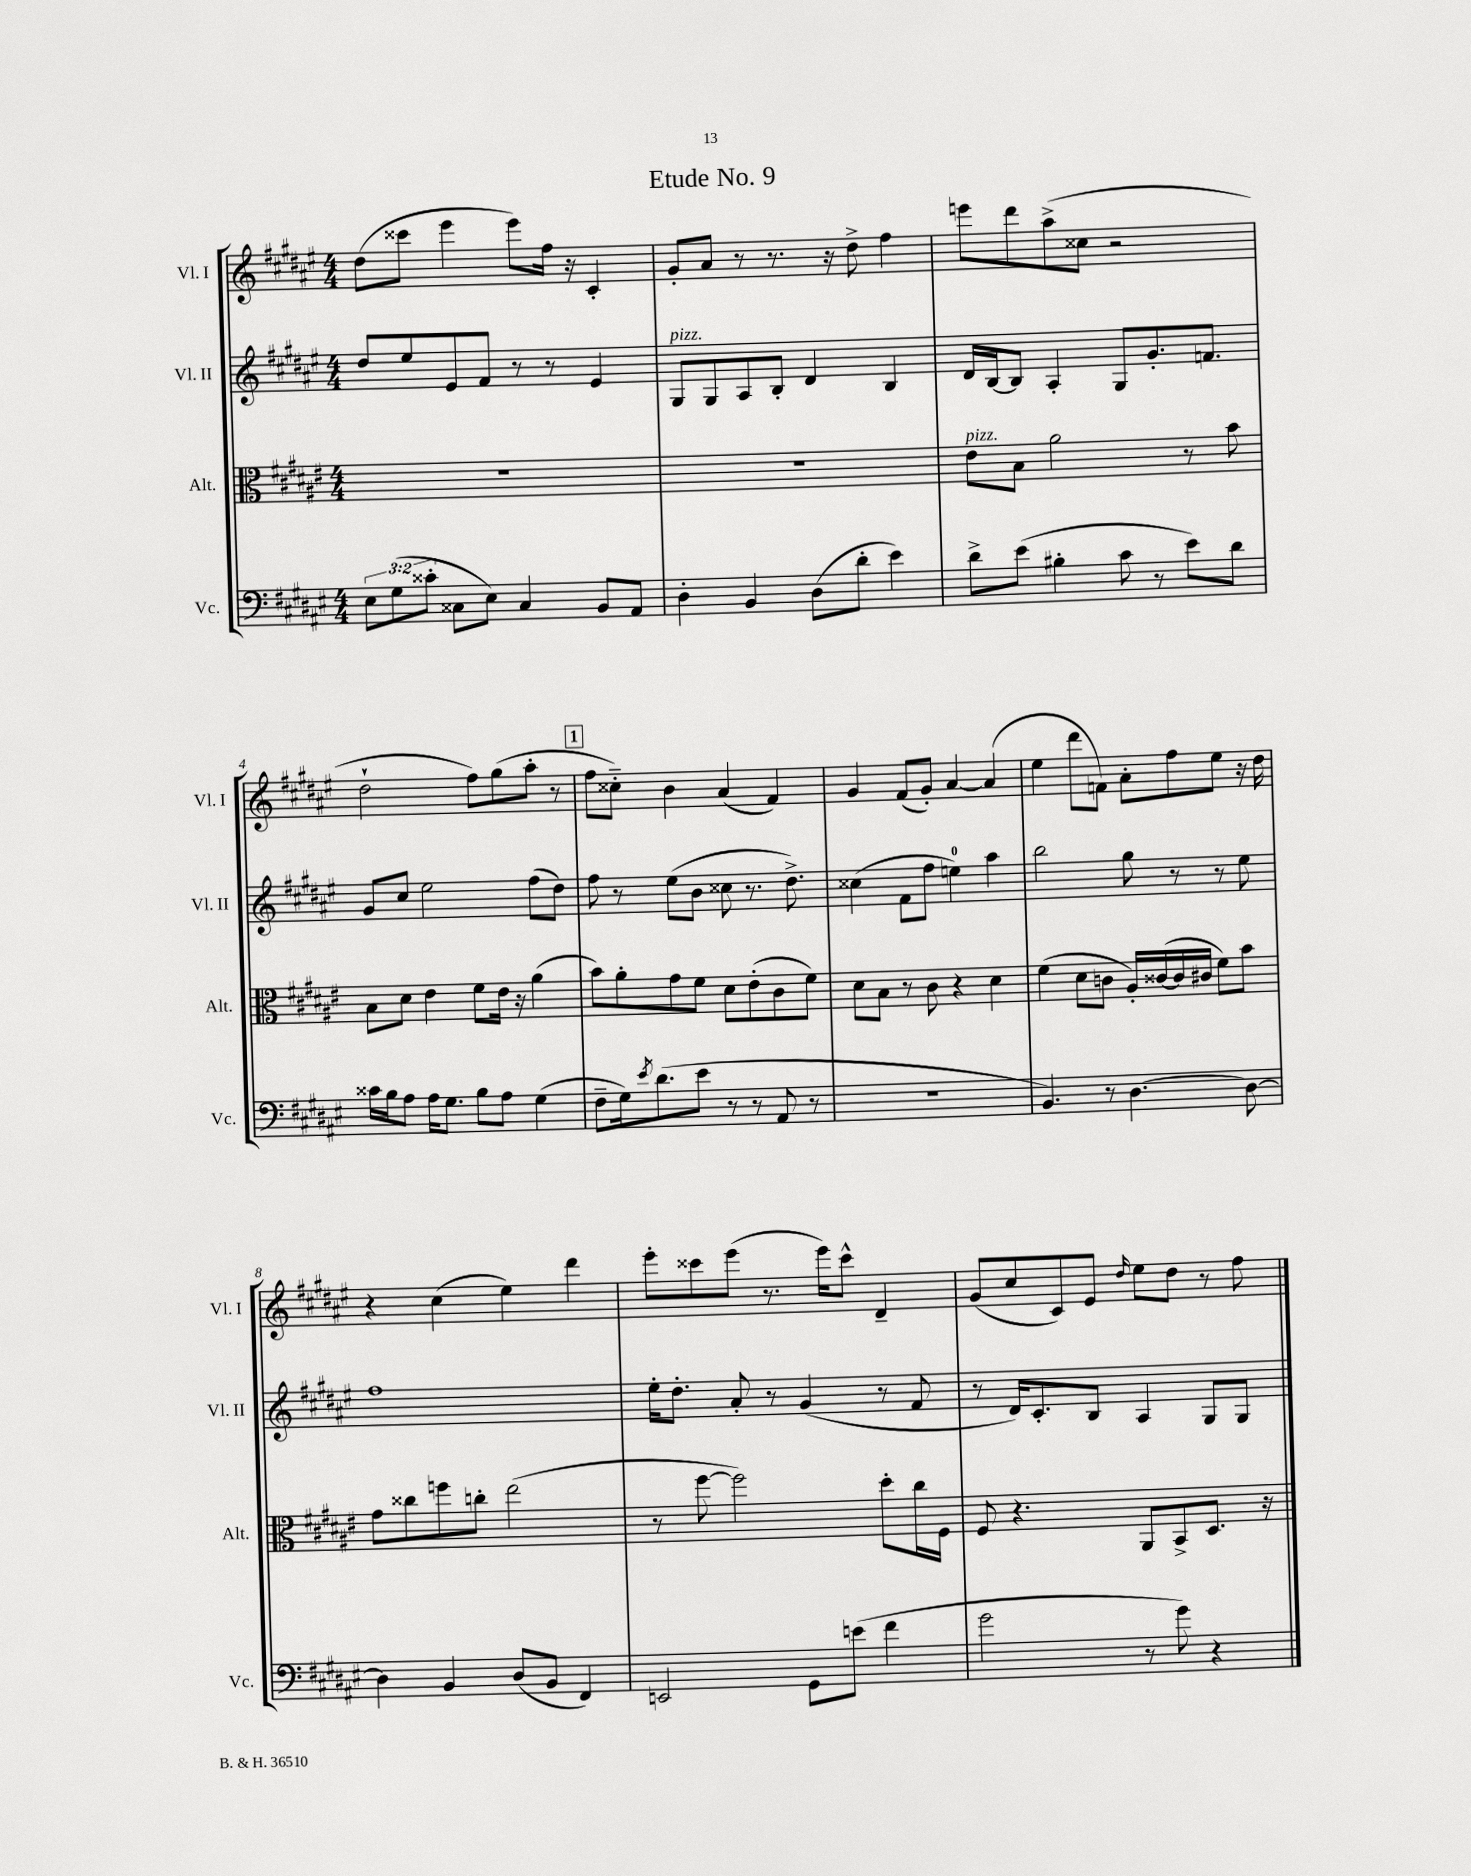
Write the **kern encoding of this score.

**kern	**kern	**kern	**kern
*staff4	*staff3	*staff2	*staff1
*clefF4	*clefC3	*clefG2	*clefG2
*k[f#c#g#d#a#e#]	*k[f#c#g#d#a#e#]	*k[f#c#g#d#a#e#]	*k[f#c#g#d#a#e#]
*M4/4	*M4/4	*M4/4	*M4/4
12E#	1r	8dd#	(8dd#
(12G#	.	.	.
.	.	8ee#	8ccc##
12c##'	.	.	.
8C##	.	8e#	4eee#
8E#)	.	8f#	.
4C##	.	8r	8eee#)
.	.	8r	16ff#
.	.	.	16r
8BB	.	4e#	4c#'
8AA#	.	.	.
=	=	=	=
4D#'	1r	8G#	8g#'
.	.	8G#	8a#
4BB	.	8A#	8r
.	.	8B'	8.r
(8D#	.	4d#	.
.	.	.	16r
8d#'	.	.	8dd#^
4e#)	.	4B	4ff#
=	=	=	=
8d#^	8e#	16d#	8eee
.	.	[16B	.
(8e#	8B	8B]	8ddd#
4B#'	2a#	4A#'	(8aa#^
.	.	.	8cc##
8c#	.	8G#	2r
8r	.	8.g#'	.
8e#)	8r	.	.
.	.	8.f	.
8d#	8b	.	.
=	=	=	=
16c##	8B	8g#	2dd#`
16B	.	.	.
8A#	8d#	8cc#	.
16A#	4e#	2ee#	.
8.G#	.	.	.
8B	8f#	.	8ff#)
8A#	16e#	.	(8gg#
.	16r	.	.
(4G#	(4a#	(8ff#	8aa#'
.	.	8dd#)	8r
=	=	=	=
8F#~	8b)	8ff#	8ff#
16G#)	8a#'	8r	8cc##'~)
8qe#	.	.	.
(8.d#	.	.	.
.	8g#	(8ee#	4b
8e#	8f#	8b	.
8r	8d#	8cc##	(4a#
8r	(8e#'	8.r	.
8AA#	8c#	.	4f#)
.	.	8.dd#^)	.
8r	8f#)	.	.
=	=	=	=
1r	8d#	(4cc##	4g#
.	8B	.	.
.	8r	8f#	(8f#
.	8c#	8ff#	8g#')
.	4r	4ee)	[4a#
.	4d#	4aa#	(4a#]
=	=	=	=
4.BB)	(4f#	2bb	4ee#
.	8d#	.	8ddd#
8r	8c	.	8f)
[4.D#	16A#')	8gg#	8a#'
.	([16c##	.	.
.	16c##]	8r	8ff#
.	16c#	.	.
.	8f#)	8r	8ee#
8D#_	8b	8ee#	16r
.	.	.	16dd#
=	=	=	=
4D#]	8g#	1ff#	4r
.	8cc##	.	.
4BB	8ff	.	(4cc#
.	8cc'	.	.
(8D#	(2ee#	.	4ee#)
8BB	.	.	.
4FF#)	.	.	4ddd#
=	=	=	=
2EE	8r	16ee#'	8eee#'
.	.	8.dd#'	.
.	[8ff#	.	8ccc##
.	2ff#])	8a#'	(8eee#
.	.	8r	8.r
8GG#	.	(4g#	.
.	.	.	16eee#)
(8e	.	.	8ccc##^^
4f#	8dd#'	8r	4d#~
.	16cc#	8f#	.
.	16F#	.	.
=	=	=	=
2g#	8F#	8r	(8g#
.	4.r	16d#)	8cc#
.	.	8.c#'	.
.	.	.	8c#)
.	.	8B	8e#
.	.	.	16qqdd#
8r	8AA#	4A#	8ee#
8g#)	8BB^	.	8dd#
4r	8.D#	8G#	8r
.	.	8G#	8ff#
.	16r	.	.
==	==	==	==
*-	*-	*-	*-
